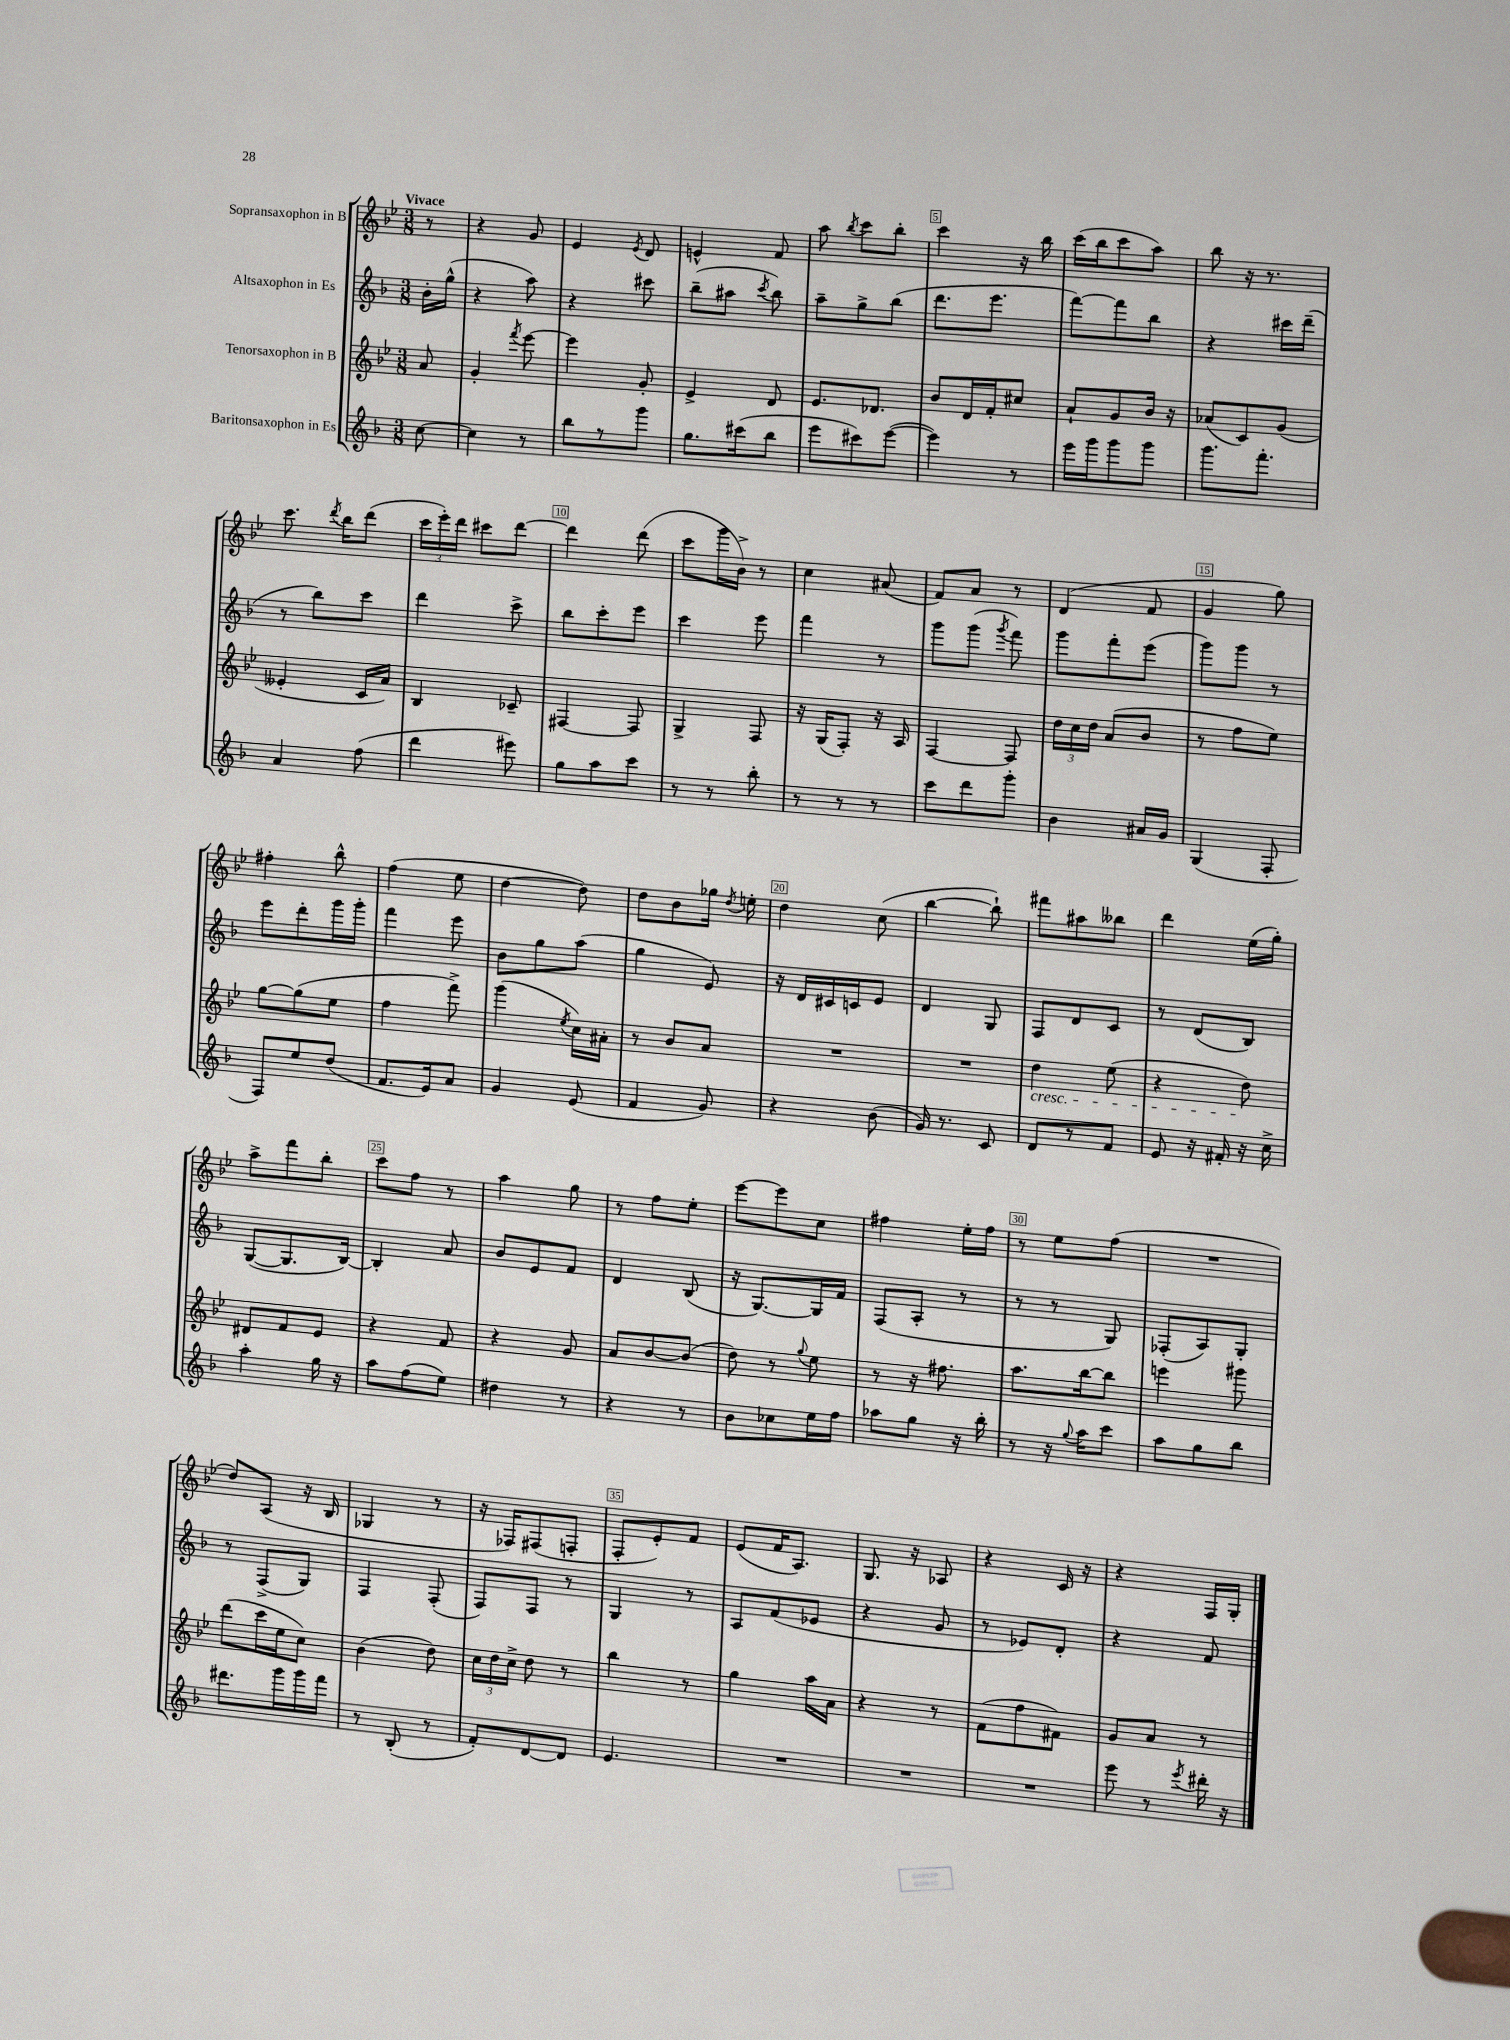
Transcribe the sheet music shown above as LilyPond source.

<<
\new StaffGroup <<
\new Staff = "s0" \with { instrumentName = "Sopransaxophon in B" } {
    \clef treble \key bes \major \numericTimeSignature \time 3/8 \partial 8 \tempo "Vivace"
    \autoBeamOff r8 |
    r4 g'8 |
    ees'4 \acciaccatura { ees'8 } d'8 |
    e'4-^ f'8 |
    a''8 \acciaccatura { bes''8 } c'''8[ bes''8]-. |
    c'''4 r16 bes''16 |
    c'''16[( bes''16 c'''8 a''8]) |
    bes''8 r16 r8. |
    c'''8. \acciaccatura { d'''8 } bes''16[ d'''8]( |
    \tuplet 3/2 { c'''16[ ees'''16-.) d'''16] } cis'''8[ d'''8]~ |
    d'''4 d'''8( |
    c'''8[ g'''16 bes'16]->) r8 |
    c''4 ais'8( |
    f'8[) a'8] r8 |
    d'4( f'8 |
    g'4 g''8) |
    fis''4-. bes''8-^ |
    f''4( ees''8 |
    d''4~ d''8) |
    d''8[ bes'8 ges''16] \acciaccatura { d''8 } e''16-. |
    d''4 c''8( |
    bes''4~ bes''8-!) |
    fis'''8[ ais''8 beses''8] |
    d'''4 ees''16[( g''16]-.) |
    a''8[-> f'''8 bes''8]-. |
    c'''8[ f''8] r8 |
    a''4 g''8 |
    r8 f''8[ ees''8]-. |
    ees'''8[~ ees'''8 c''8] |
    fis''4 ees''16[-. fis''16] |
    r8 ees''8[ f''8]( |
    R4. |
    d''8[) a8]( r16 bes16 |
    ges4 r8 |
    r16 fes16[) fis8( f8]-. |
    f8[-. ees'8-.) f'8] |
    ees'8[( f'16 a8.]) |
    g8. r16 aes8 |
    r4 c'16 r16 |
    r4 f16[ g16]-. \bar "|." |
}
\new Staff = "s1" \with { instrumentName = "Altsaxophon in Es" } {
    \clef treble \key f \major \numericTimeSignature \time 3/8 \partial 8
    \autoBeamOff bes'16[-. g''16]-^( |
    r4 a''8) |
    r4 cis'''8 |
    bes''8[--( ais''8] \acciaccatura { c'''8 } bes''8) |
    a''8[-- g''8-> bes''8]( |
    d'''8.[ e'''8.] |
    f'''8[~) f'''8 bes''8] |
    r4 cis'''16[ d'''16]--( |
    r8 bes''8[) c'''8] |
    d'''4 c'''8-> |
    bes''8[ c'''8-. e'''8] |
    c'''4 e'''8 |
    f'''4 r8 |
    g'''8[ g'''8]( \acciaccatura { g'''8 } f'''8) |
    g'''8[ f'''8-. e'''8]( |
    g'''8[) g'''8] r8 |
    e'''8[ d'''8-. g'''16 g'''16]-. |
    f'''4 e'''8 |
    bes'8[ g''8 a''8]( |
    g''4 e'8) |
    r16 d'16[ cis'16 c'16 e'8] |
    d'4 g8 |
    f8[ d'8 c'8] |
    r8 d'8[( bes8]) |
    g8[~( g8. bes16]~) |
    bes4-. a'8 |
    bes'8[ e'8 f'8] |
    d'4 bes8( |
    r16 g8.[~) g16 f'16] |
    f8[( a8]-. r8 |
    r8 r8 g8) |
    fes8[-.( a8) g8]-. |
    r8 f8[->( g8]) |
    f4 f8-.( |
    f8[) f8] r8 |
    g4 r8 |
    a8[ f'8( ees'8] |
    r4 g'8 |
    r8 ees'8[) d'8]-. |
    r4 f'8 \bar "|." |
}
\new Staff = "s2" \with { instrumentName = "Tenorsaxophon in B" } {
    \clef treble \key bes \major \numericTimeSignature \time 3/8 \partial 8
    \autoBeamOff a'8 |
    g'4-. \acciaccatura { f'''8 } ees'''8~ |
    ees'''4 g'8-. |
    ees'4-> d'8 |
    ees'8.[ des'8.] |
    bes'8[ d'16 f'16-. cis''8] |
    a'8[-! g'8 bes'16] r16 |
    aes'8[( c'8) g'8]( |
    eeses'4-. c'16[ a'16]) |
    bes4 ces'8-- |
    fis4~ fis8 |
    g4-> f8 |
    r16 g16[( f8]-.) r16 a16 |
    f4~ f8 |
    \tuplet 3/2 { d''16[ c''16 d''16] } a'8[( bes'8] |
    r8 f''8[ ees''8]) |
    g''8[~ g''8( ees''8] |
    f''4 f'''8->) |
    g'''4( \acciaccatura { ees''8 } c''16[) ais'16]-. |
    r8 bes'8[ a'8] |
    R4. |
    R4. |
    d''4\cresc ees''8( |
    r4 d''8\!) |
    dis'8[ f'8 ees'8] |
    r4 f'8 |
    r4 g'8 |
    a'8[ bes'8~ bes'8]( |
    d''8) r8 \appoggiatura { g''8 } ees''8 |
    r8 r16 fis''8. |
    a''8.[ bes''16~ bes''8] |
    e'''4 gis'''8 |
    d'''8[( c'''16 ees''16 c''8]) |
    bes'4( d''8) |
    \tuplet 3/2 { c''16[ d''16 c''16]-> } d''8 r8 |
    bes''4 r8 |
    g''4 a''16[ a'16] |
    r4 r8 |
    f'8[( f''8 fis'8]) |
    g'8[ a'8] r8 \bar "|." |
}
\new Staff = "s3" \with { instrumentName = "Baritonsaxophon in Es" } {
    \clef treble \key f \major \numericTimeSignature \time 3/8 \partial 8
    \autoBeamOff c''8~ |
    c''4 r8 |
    bes''8[ r8 g'''8] |
    g''8.[ cis'''16( bes''8] |
    e'''8[ cis'''8) e'''8]~( |
    e'''4) r8 |
    e'''16[ g'''16 g'''8 g'''8] |
    g'''8.[ f'''8.]-. |
    a'4 f''8( |
    d'''4 eis'''8) |
    g''8[ a''8 c'''8] |
    r8 r8 bes''8-. |
    r8 r8 r8 |
    c'''8[ d'''8 g'''8]-. |
    bes'4 ais'16[ g'16] |
    g4( f8-. |
    f8[) e''8 d''8]( |
    f'8.[ e'16) a'8] |
    g'4 e'8( |
    f'4 g'8) |
    r4 bes'8( |
    g'16) r8. c'8 |
    d'8[ r8 f'8] |
    e'8 r16 fis'16-. r16 c''16-> |
    a''4-. g''16 r16 |
    a''8[ f''8( e''8]) |
    dis''4 r8 |
    r4 r8 |
    bes'8[ ces''8 e''16 f''16] |
    aes''8[ g''8] r16 bes''16-. |
    r8 r16 \appoggiatura { g''8 } a''16[ c'''8] |
    a''8[ g''8 bes''8] |
    dis'''8.[ g'''16 g'''16 f'''16] |
    r8 bes8-.( r8 |
    f'8[-.) d'8~ d'8] |
    e'4. |
    R4. |
    R4. |
    R4. |
    e'''8 r8 \acciaccatura { e'''8 } dis'''16-. r16 \bar "|." |
}
>>
>>
\layout { \context { \Score \override BarNumber.break-visibility = ##(#f #t #t) barNumberVisibility = #(every-nth-bar-number-visible 5) \override BarNumber.stencil = #(make-stencil-boxer 0.1 0.3 ly:text-interface::print) } }
